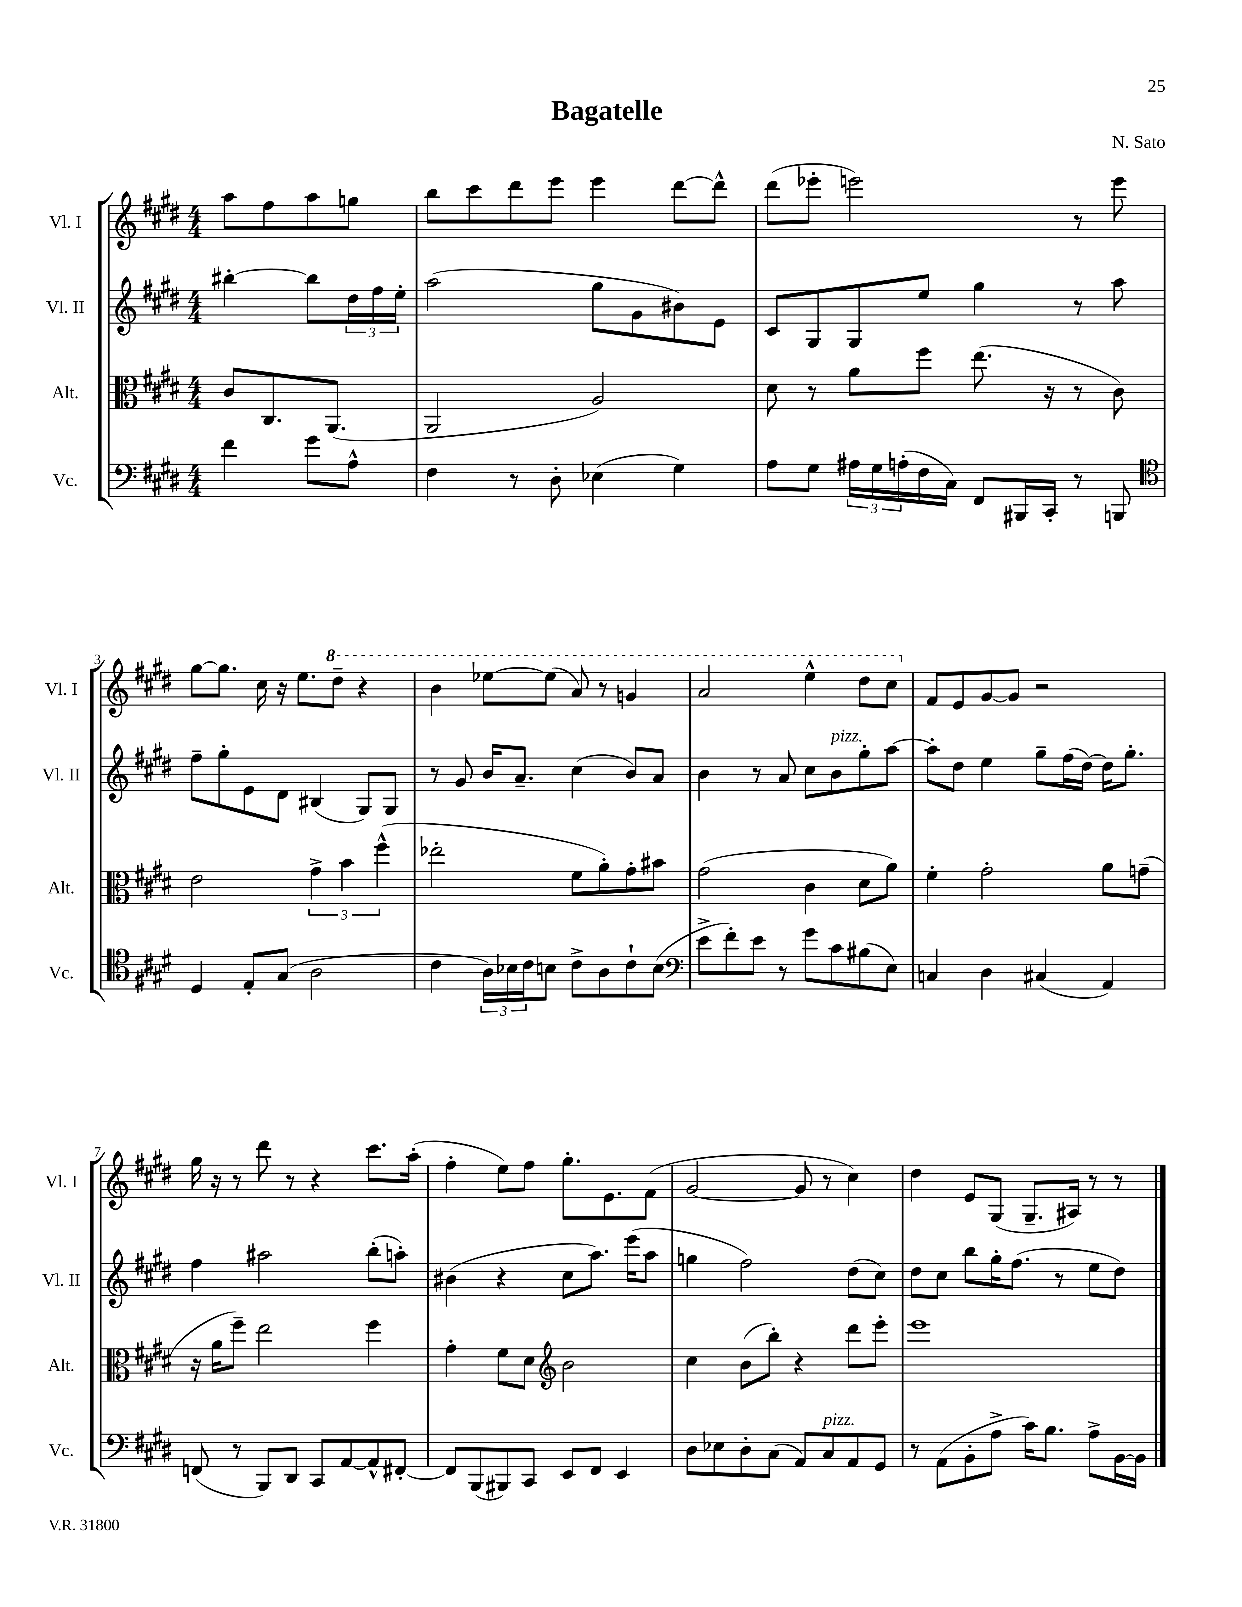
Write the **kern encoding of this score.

**kern	**kern	**kern	**kern
*staff4	*staff3	*staff2	*staff1
*clefF4	*clefC3	*clefG2	*clefG2
*k[f#c#g#d#]	*k[f#c#g#d#]	*k[f#c#g#d#]	*k[f#c#g#d#]
*M4/4	*M4/4	*M4/4	*M4/4
4f#\	8c#/L	[4bb#'\	8aa\L
.	8.C#/	.	8ff#\
8g#\L	.	8bb#\]L	8aa\
.	(8.AA/J	.	.
8A^^\J	.	24dd#\L	8gg\J
.	.	24ff#\	.
.	.	24ee'\JJ	.
=	=	=	=
4F#\	2AA/	(2aa\	8bb\L
.	.	.	8ccc#\
8r	.	.	8ddd#\
8D#'\	.	.	8eee\J
(4E-\	2A/)	8gg#\L	4eee\
.	.	8g#\	.
4G#\)	.	8b#\)	[8ddd#\L
.	.	8e\J	8ddd#^^\]J
=	=	=	=
8A\L	8d#\	8c#/L	(8ddd#\L
8G#\J	8r	8G#/	8eee-'\J
24A#\LL	8a\L	8G#/	2eee\)
24G#\	.	.	.
(24A'\	.	.	.
16F#\	8ff#\J	8ee/J	.
16C#\JJ)	.	.	.
8FF#/L	(8.ee\	4gg#\	.
16BBB#/L	.	.	.
16CC#'/JJ	16r	.	.
8r	8r	8r	8r
8BBB/	8c#\)	8aa\	8eee\
=	=	=	=
*clefC4	*	*	*
4D#/	2e\	8ff#~\L	[8gg#\L
.	.	8gg#'\	8.gg#\]J
8E'/L	.	8e\	.
.	.	.	16cc#\
(8G#/J	.	8d#\J	16r
.	.	.	8.ee\L
2A\	6g#^\	(4B#/	.
.	.	.	8ddd#~\J
.	6b\	.	.
.	.	8G#/L)	4r
.	(6ff#^^\	.	.
.	.	8G#/J	.
=	=	=	=
4c#\	2ee-'\	8r	4bb\
.	.	8g#/	.
24A\LL)	.	16b/LK	[8eee-\L
24B-\	.	.	.
.	.	8.a~/J	.
24c#\J	.	.	.
8B\J	.	.	(8eee-\]J
8c#^\L	8f#\L	(4cc#\	8aa/)
8A\	8a'\)	.	8r
8c#`\	8g#'\	8b/L)	4gg/
(8B\J	8b#\J	8a/J	.
=	=	=	=
*clefF4	*	*	*
8e^\L	(2g#\	4b\	2aa/
8f#'\)	.	.	.
8e\J	.	8r	.
8r	.	8a/	.
8g#\L	4c#\	8cc#\L	4eee^^\
8c#\	.	8b\	.
(8B#\	8d#\L	8gg#'\	8ddd#\L
8E\J)	8a\J)	[8aa\J	8ccc#\J
=	=	=	=
4C/	4f#'\	8aa'\]L	8f#/L
.	.	8dd#\J	8e/
4D#\	2g#'\	4ee\	[8g#/
.	.	.	8g#/]J
(4C#/	.	8gg#~\L	2r
.	.	(16ff#\L	.
.	.	[16dd#\JJ)	.
4AA/)	8a\L	16dd#\]LK	.
.	.	8.gg#'\J	.
.	(8g~\J	.	.
=	=	=	=
(8FF/	16r	4ff#\	16gg#\
.	16a\LK	.	16r
8r	8ff#~\J)	.	8r
8BBB/L)	2ee\	2aa#\	8ddd#\
8DD#/J	.	.	8r
8CC#/L	.	.	4r
[8AA/	.	.	.
8AA^^/]	4ff#\	(8bb'\L	8.ccc#\L
[8FF#'/J	.	8aa'\J)	.
.	.	.	(16aa'\Jk
=	=	=	=
8FF#/]L	4g#'\	(4b#\	4ff#'\
(8BBB/	.	.	.
8BBB#/)	8f#\L	4r	8ee\L)
8CC#/J	8d#\J	.	8ff#\J
*	*clefG2	*	*
8EE/L	2b\	8cc#\L	8.gg#'\L
8FF#/J	.	8.aa\J)	.
.	.	.	8.e\
4EE/	.	.	.
.	.	(16eee\LK	.
.	.	8aa\J	(8f#\J
=	=	=	=
8D#\L	4cc#\	4gg\	[2g#/
8E-\	.	.	.
8D#'\	(8b\L	2ff#\)	.
(8C#\J	8bb'\J)	.	.
8AA/L)	4r	.	8g#/]
8C#/	.	.	8r
8AA/	8ddd#\L	(8dd#\L	4cc#\)
8GG#/J	8eee'\J	8cc#\J)	.
=	=	=	=
8r	1eee	8dd#\L	4dd#\
(8AA\L	.	8cc#\J	.
8BB'\	.	8bb\L	8e/L
8A^\J	.	16gg#'\K	(8G#/J
.	.	(8.ff#\J	.
16c#\LK)	.	.	8.G#~/L
8.B\J	.	.	.
.	.	8r	.
.	.	.	16A#/Jk)
8A^\L	.	8ee\L	8r
[16BB\L	.	8dd#\J)	8r
16BB\]JJ	.	.	.
==	==	==	==
*-	*-	*-	*-
